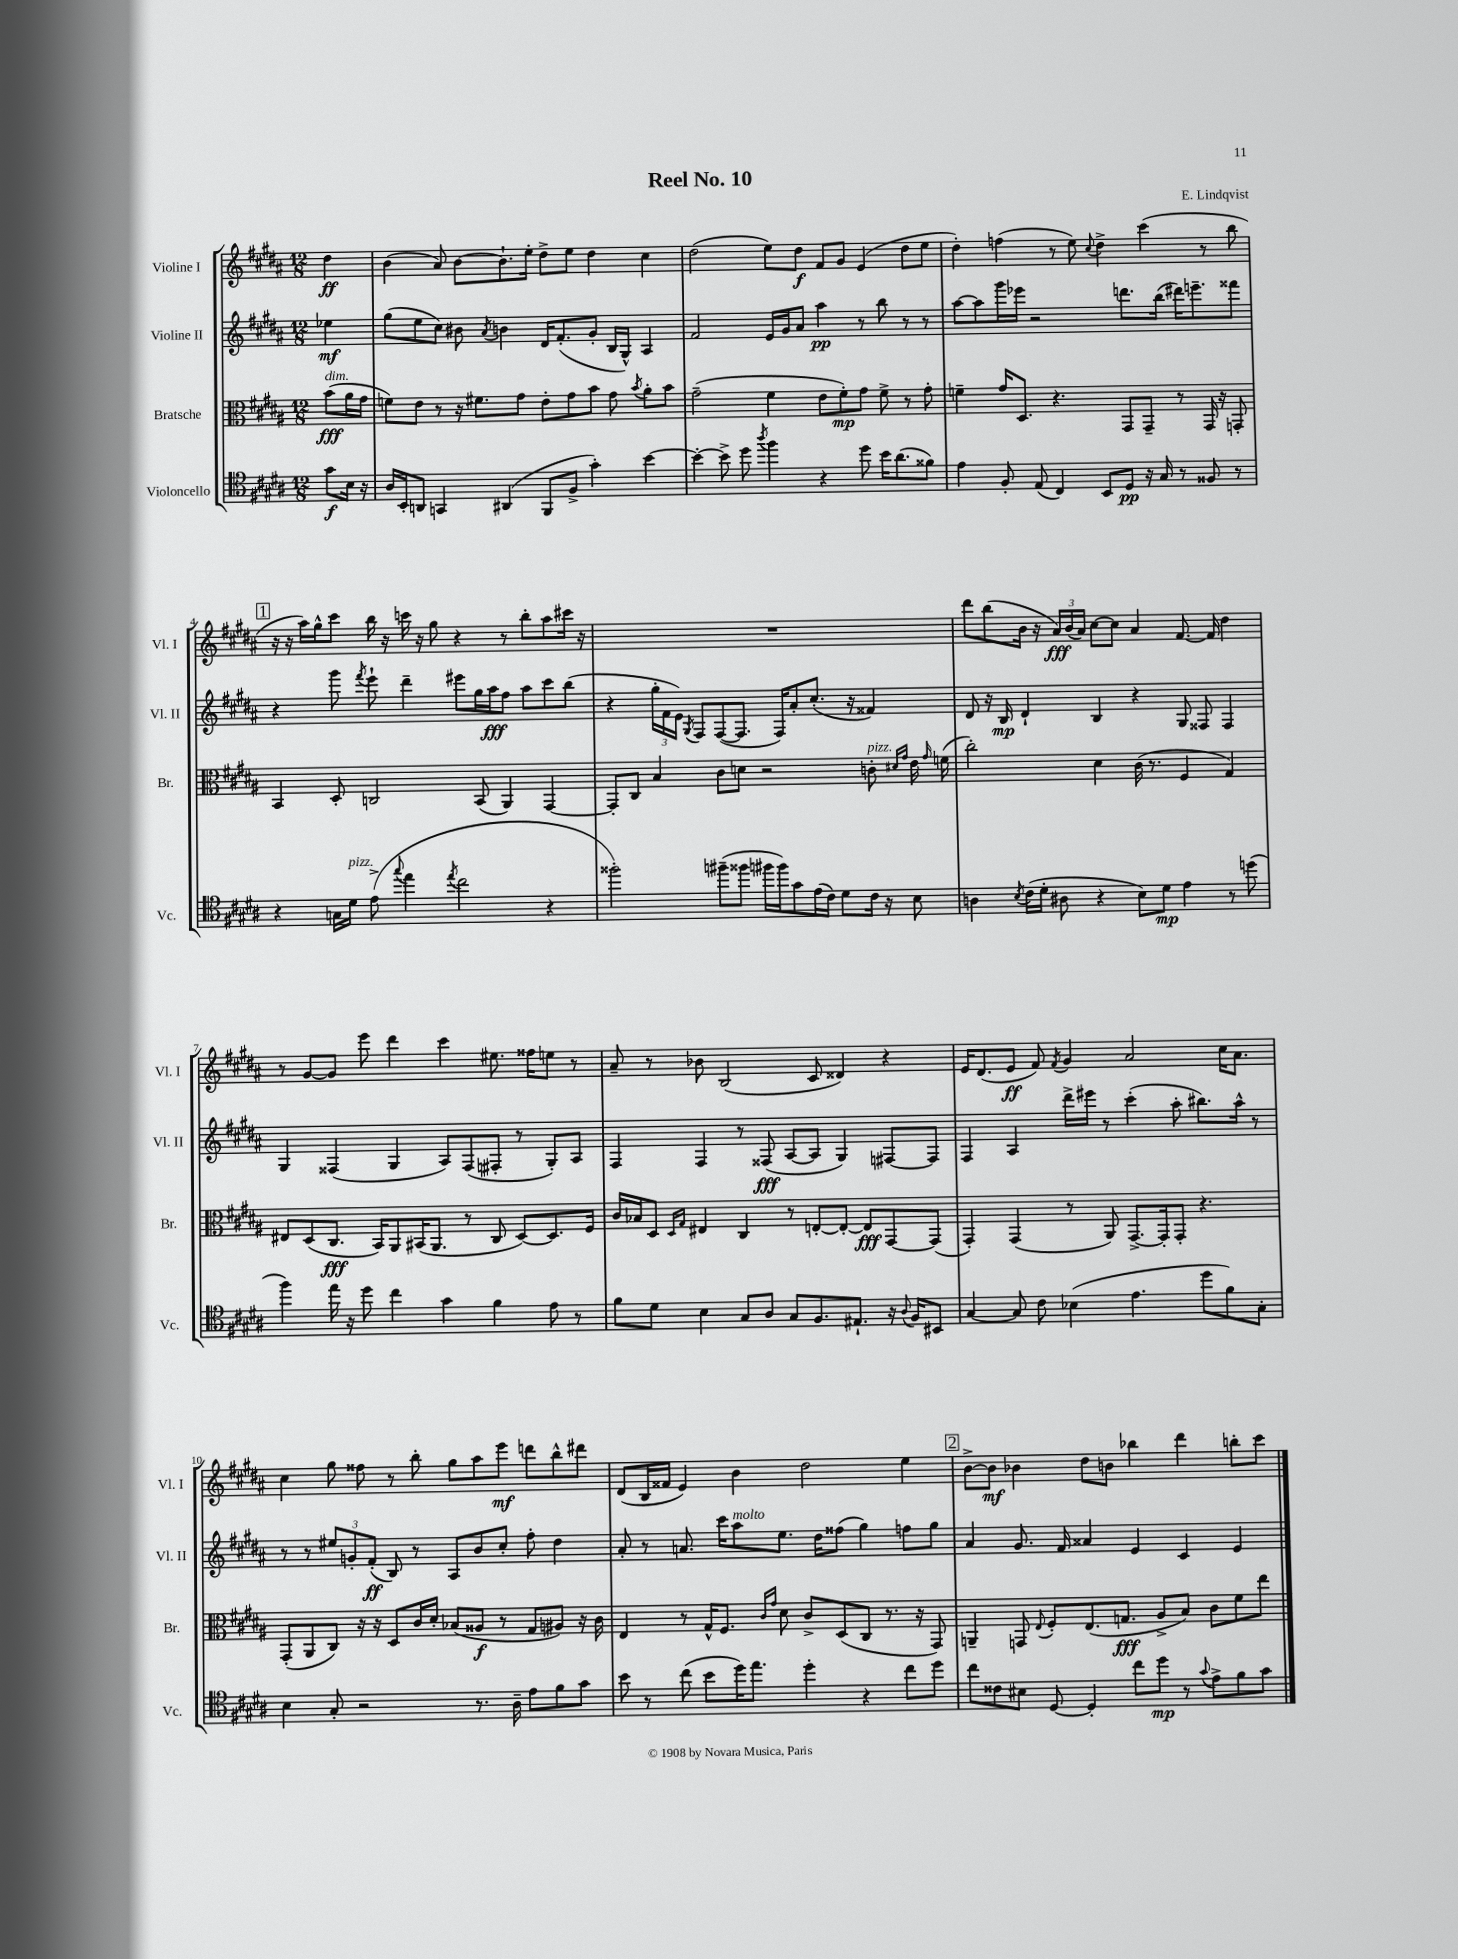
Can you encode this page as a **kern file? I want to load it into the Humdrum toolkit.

**kern	**kern	**kern	**kern
*staff4	*staff3	*staff2	*staff1
*clefC4	*clefC3	*clefG2	*clefG2
*k[f#c#g#d#a#]	*k[f#c#g#d#a#]	*k[f#c#g#d#a#]	*k[f#c#g#d#a#]
*M12/8	*M12/8	*M12/8	*M12/8
8g#\L	(8b\L	4ee-\	4dd#\
16B\Jk	16a#\L	.	.
16r	16g#\JJ	.	.
=	=	=	=
16A#/LL	8f\L)	(8gg#\L	(4b\
16BB'/J	.	.	.
8AA/J	8e\J	8ee\	.
4GG/	8r	8cc#\J)	8a#/)
.	16r	8b#\	[8b\L
.	8.f#\L	.	.
.	.	8qa#/	.
(4AA#/	.	4b\	8.b`\]
.	8g#\J	.	.
.	.	.	16ee'\Jk
8FF#/L	8e'\L	16d#/LK	8dd#^\L
.	.	(8.f#'/	.
8F#^/J	8g#\	.	8ee\J
4g#'\)	8b\J	8g#'/J	4dd#\
.	8g#\	16B/LL	.
.	.	16G#^^/JJ)	.
.	8qb/	.	.
[4b\	8a#'\L	4A#/	4cc#\
.	8b\J	.	.
=	=	=	=
4b'\_	(2g#~\	2f#/	(2dd#\
8b^\]	.	.	.
8dd#\	.	.	.
8qaa#/	.	.	.
4ff#\	4f#\	16e/LL	8ee\L)
.	.	16g#/J	.
.	.	8a#/J	8dd#\J
4r	8e\L	4aa#\	8f#/L
.	8f#'\)	.	8g#/J
8dd#\	8g#\J	8r	(4e/
16b\LK	8f#^\	8bb\	.
(8.a#\	.	.	.
.	8r	8r	8dd#\L
8f##\J)	8g#'\	8r	8ee\J
=	=	=	=
4e\	4f~\	[8aa#\L	4dd#'\)
.	.	8aa#\]	.
8F#'/	16g#/LK	16ggg#\L	(4ff\
.	8.D#/J	16eee-\JJ	.
(8E/	.	2r	.
4C#/)	4.r	.	8r
.	.	.	8ee\)
.	.	.	8qqcc#/
8BB/L	.	.	4dd#^\
8D#/J	8GG#/L	8.ddd\L	.
16r	8GG#~/J	.	(4ccc#\
16G#/	.	(16bb\Jk	.
8r	8r	16ddd#\LK)	.
.	.	8.eee~\	.
8F##/	16GG#/	.	8r
.	16r	.	.
8r	8GG'/	8fff##\J	8bb\
=	=	=	=
4r	4BB/	4r	16r
.	.	.	16r
.	.	.	16aa#\LL)
.	.	.	16gg#^^\J
16G\LL	8D#'/	8ggg#\	8ccc#\J
16d#\JJ	.	.	.
.	.	8qfff#/	.
(8e^\	2C/	8eee`\	16bb\
.	.	.	16r
8qqgg#/	.	.	.
4ee\	.	4ddd#~\	16ccc\
.	.	.	16r
.	.	.	8gg#\
8qee/	.	.	.
2cc#\	.	8eee#\L	4r
.	(8BB/	16gg#\L	.
.	.	16aa#\J	.
.	4AA#/)	8ff#\J	8r
.	.	8aa#\L	8bb'\L
4r	[4GG#/	8ccc#\	8aa#\
.	.	(8bb\J	16ccc#\Jk
.	.	.	16r
=	=	=	=
2ff##'\)	8GG#'/]L	4r	1.r
.	8C#/J	.	.
.	4B/	24gg#'\LL	.
.	.	24f#\	.
.	.	24e\JJ)	.
.	.	8qG#/	.
.	.	8F#/L	.
(8ff#~\L	8c#\L	([8F#/	.
8ff##\J	8d\J	8.F#/]J	.
16ff#\LL	2r	.	.
16ff#\J)	.	16F#/LK)	.
8g#\	.	8a#'/	.
(16e\L	.	(8.cc#'/J	.
16c#\JJ)	.	.	.
8d#\L	.	.	.
.	.	16r	.
16c#\Jk	8c'\	4f##/)	.
16r	.	.	.
.	16qqd#/LL	.	.
.	16qqg#/JJ	.	.
8B\	16e\	.	.
.	16qqg#/	.	.
.	(16f\	.	.
=	=	=	=
4A\	2cc#'\)	8d#/	8ddd#\L
.	.	16r	(8bb\
.	.	16B/	.
8qB/	.	.	.
(16c#\LL	.	4d#`/	16b\Jk
16d#'\JJ	.	.	16r
8A#\	.	.	24a#/LL)
.	.	.	(24b/
.	.	.	24a#/JJ)
4r	4d#\	4B/	[8cc#\L
.	.	.	8cc#\]J
8B\L)	(16c#\	4r	4a#/
.	8.r	.	.
8d#\J	.	.	.
4e\	4F#/	8G#/	[8.f#/
.	.	8F##/	.
.	.	.	16f#/]
8r	4G#/)	4F##/	4dd#\
(8dd\	.	.	.
=	=	=	=
4ff#\)	8E#/L	4G#/	8r
.	(8D#/	.	[8g#/L
16ee\	8.C#/J	(4F##/	8g#/]J
16r	.	.	.
8dd#\	.	.	8eee\
.	16BB/LK)	.	.
4cc#\	8AA#/	4G#/	4ddd#\
.	(16BB#/K	.	.
.	8.AA#/J	.	.
4g#\	.	8A#/L)	4ccc#\
.	8r	(8F##/	.
4f#\	8C#/	8F#'/J	8.ee#\
.	[8D#/L)	8r	.
.	.	.	16ff##\LK
8e\	8.D#/]	8G#'/L)	8ee\J
8r	.	8A#/J	8r
.	16F#/Jk	.	.
=	=	=	=
8f#\L	16c#/LL	4F#/	8a#~/
.	16B-/J	.	.
8d#\J	8D#/J	.	8r
.	16qqD#/LL	.	.
.	16qqG#/JJ	.	.
4B\	4E#/	4F#/	8b-\
.	.	.	(2B/
8G#/L	4C#/	8r	.
8A#/J	.	(8F##/	.
8G#/L	8r	[8A#/L	.
8.F#/	[8E'/L	8A#/]J	8c#/
.	8E'/_J	4G#/)	4d##/)
8.E#`/J	.	.	.
.	8E/]L	.	.
16r	[8GG#/	[8F#/L	4r
8qqA#/	.	.	.
16F#/LK	.	.	.
8BB#/J	(8GG#/]J	8F#/]J	.
=	=	=	=
[4G#/	4GG#'/)	4F#/	16e/LK
.	.	.	(8.d#/
8G#/]	(4GG#/	4A#/	8e/J
8c#\	.	.	8f#/)
.	.	.	8qf#/
(4B-\	8r	16ddd#^\LL	4g#/
.	.	16eee#\JJ	.
.	8AA#/)	8r	.
4.e\	[8.GG#^/L	(4ccc#'\	2a#/
.	16GG#'/]k	.	.
.	8GG#'/J	8aa#'\	.
8dd#\L	4.r	8.bb#\L)	.
8f#\)	.	.	16cc#\LK
.	.	16aa#^^\Jk	8.a#\J
8G#'\J	.	8r	.
=	=	=	=
4B\	(8GG#'/L	8r	4cc#\
.	8AA#/	8r	.
8G#'/	8C#/J)	12ee#/L	8gg#\
.	.	12g'/	.
2r	16r	.	8ff##\
.	.	(12f#'/J	.
.	16r	.	.
.	8D#/L	8B/)	8r
.	16c#/L	8r	8bb'\
.	16d#'/JJ	.	.
.	(8B-/L	8A#/L	8gg#\L
8.r	8A##/J	8b/	8aa#\
.	8r	8cc#'/J	8eee\J
16A#~\	.	.	.
8e\L	8G#/L	8ff#'\	8ddd\L
8f#\	8A#/J)	4dd#\	8bb^^\
8g#\J	16r	.	8ddd#\J
.	16c#\	.	.
=	=	=	=
8b\	4E/	8a#'/	(8d#/L
8r	.	8r	16B/L
.	.	.	16f##/JJ
(8cc#\	8r	8.a/	4e/)
8b\L	16G#^^/LK	.	.
.	8.F#/J	16ccc#\LK	.
16dd#\K)	.	8aa#\	4b\
8.ee\J	.	.	.
.	16qqc#/LL	.	.
.	16qqg#/JJ	.	.
.	8d#\	8.ee\J	.
4dd#'\	8c#^/L	.	2dd#\
.	.	16dd#\LK	.
.	(8D#/	(8ff##\J	.
4r	8C#/J	4gg#\)	.
.	8.r	.	.
8cc#\L	.	8ff\L	4ee\
.	16r	.	.
8dd#\J	8GG#/)	8gg#\J	.
=	=	=	=
8cc#\L	4AA~/	4a#/	[8b^\L
8c##\	.	.	8b\]J
8B#\J	8GG/	8.g#/	4b-\
.	8qqE/	.	.
[8D#/	8F#'/L	.	.
.	.	16f#/	.
4D#'/]	(8.E/	4a##/	8dd#\L
.	.	.	8b\J
.	8.G/J	.	.
8cc#\L	.	4e/	4bb-\
8dd#\J	8A#^/L	.	.
8r	8B/J)	4c#/	4ddd#\
8qqg#/	.	.	.
8e^\L	8c#\L	.	.
8f#\	8f#\	4e/	8bb'\L
8g#\J	8ee\J	.	8ccc#\J
==	==	==	==
*-	*-	*-	*-
